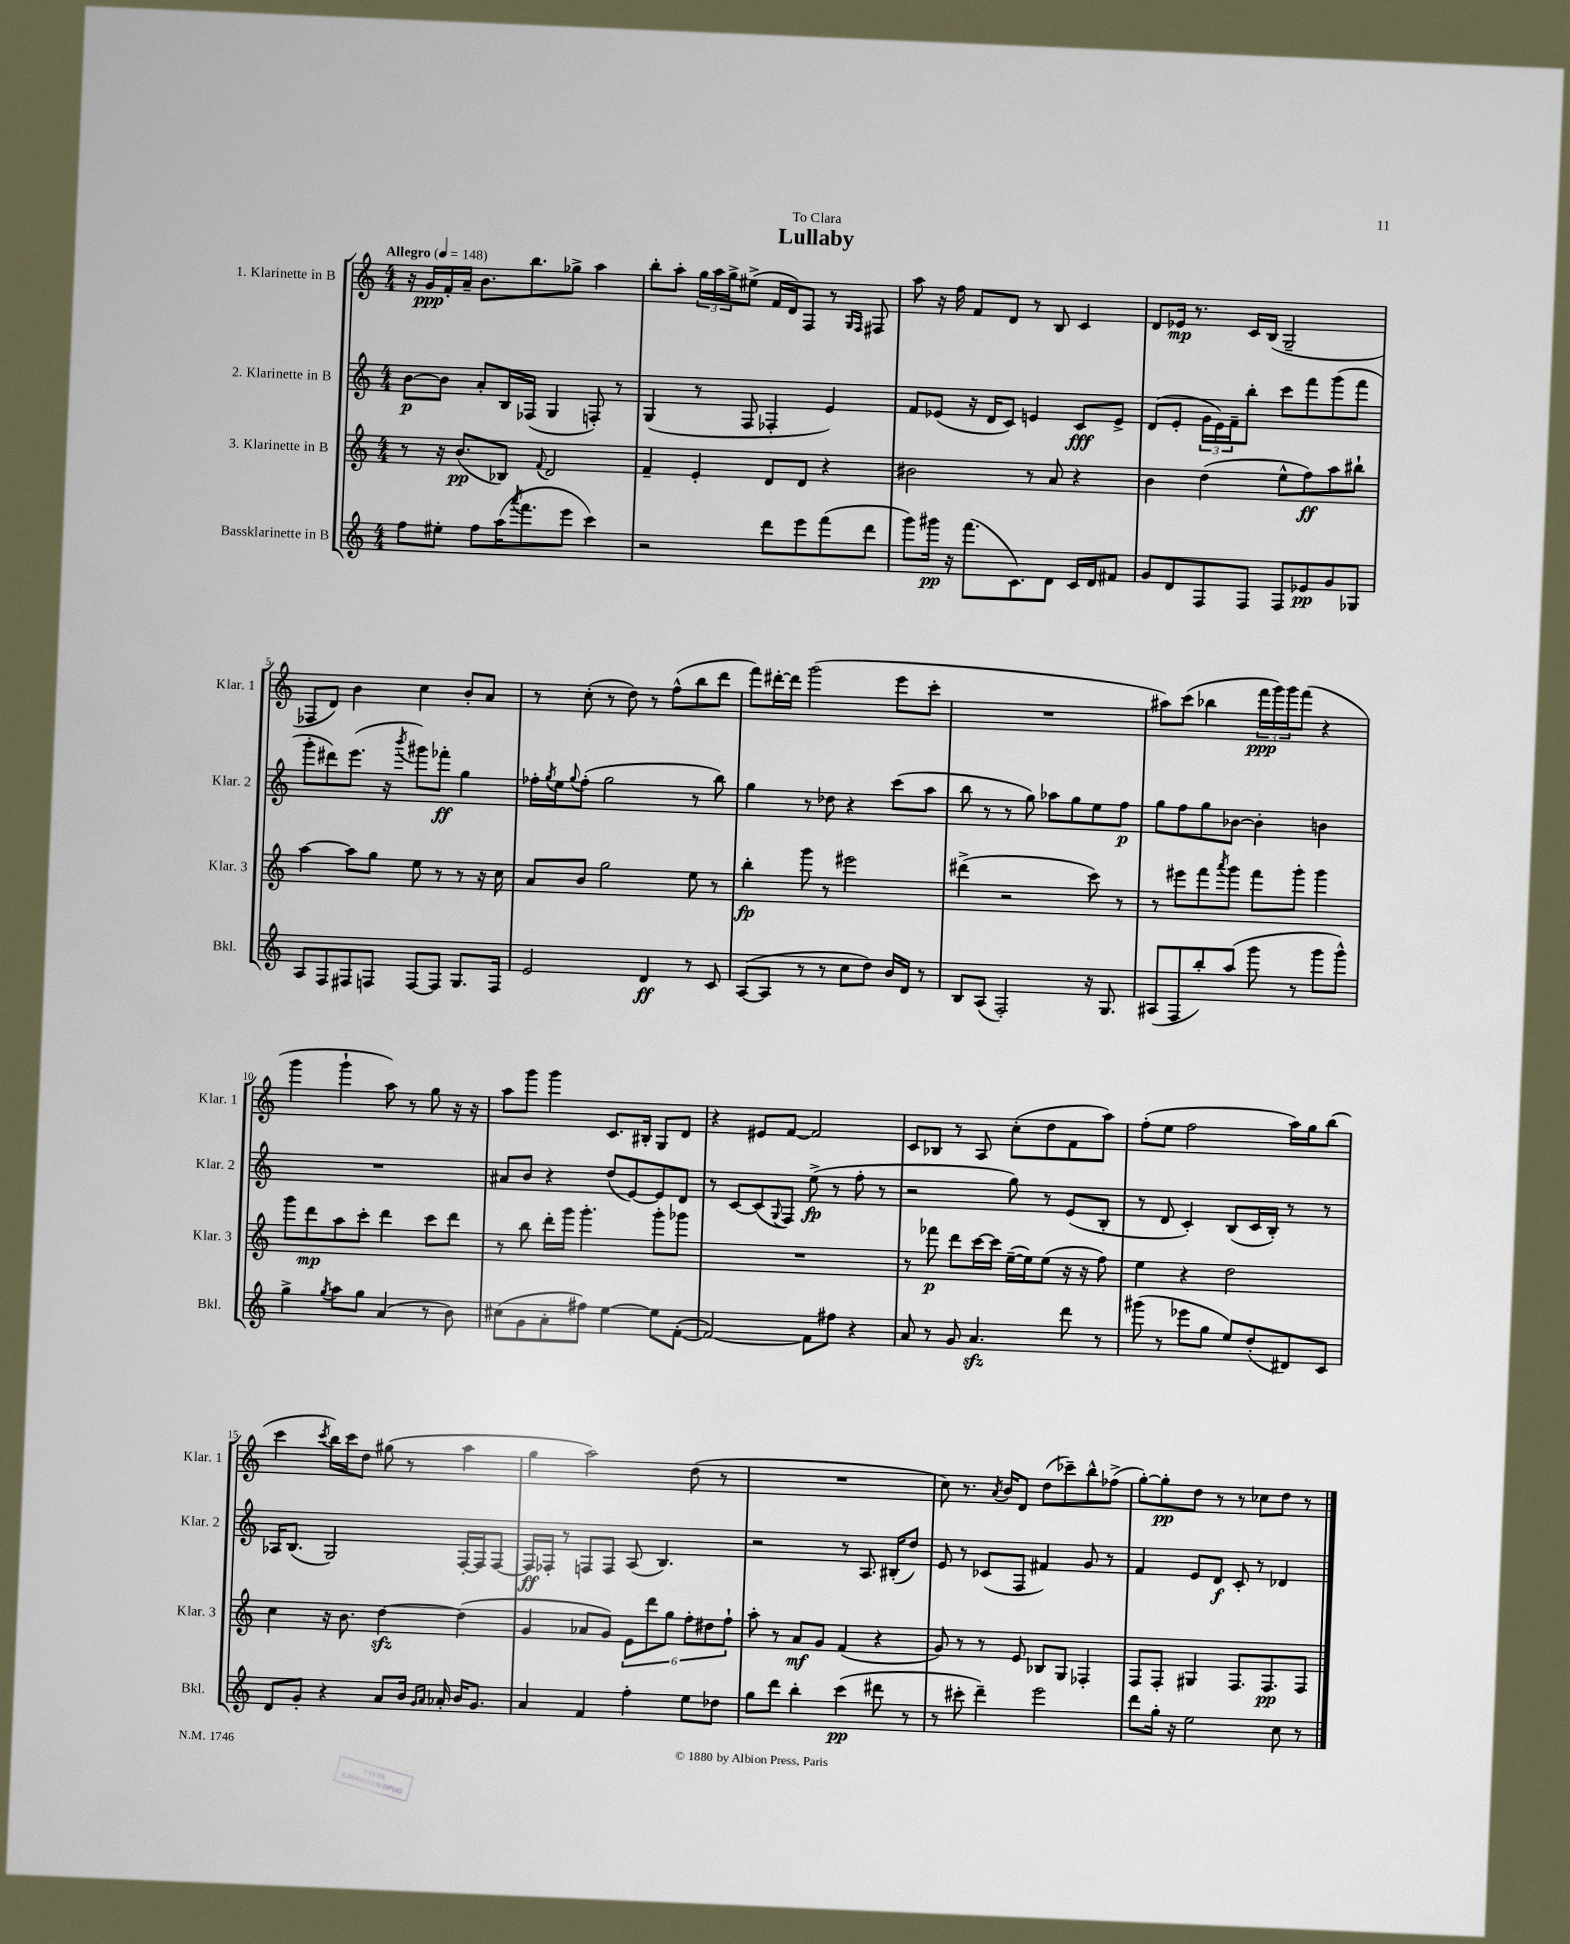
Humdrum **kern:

**kern	**dynam	**kern	**dynam	**kern	**dynam	**kern	**dynam
*part4	*part4	*part3	*part3	*part2	*part2	*part1	*part1
*staff4	*staff4	*staff3	*staff3	*staff2	*staff2	*staff1	*staff1
*I"Bassklarinette in B	*	*I"3. Klarinette in B	*	*I"2. Klarinette in B	*	*I"1. Klarinette in B	*
*I'Bkl.	*	*I'Klar. 3	*	*I'Klar. 2	*	*I'Klar. 1	*
*clefG2	*	*clefG2	*	*clefG2	*	*clefG2	*
*k[]	*	*k[]	*	*k[]	*	*k[]	*
*M4/4	*	*M4/4	*	*M4/4	*	*M4/4	*
*MM148	*	*MM148	*	*MM148	*	*MM148	*
=1	=1	=1	=1	=1	=1	=1	=1
!	!	!	!	!	!	!LO:TX:a:B:t=Allegro	!
8ff\L	.	8r	.	[8b\L	p	16r	.
.	.	.	.	.	.	16g/LL	ppp
8ee#X'\J	.	16r	.	8b\J]	.	16f'/	.
.	.	(8.b/L	pp	.	.	16a~/JJ	.
8ff\L	.	.	.	8a'/L	.	8.b\L	.
(16aa\K	.	8B-X/J)	.	16B/L	.	.	.
8qaaa/	.	.	.	.	.	.	.
8.fff\	.	.	.	(16F-X/JJ	.	8.bb\	.
.	.	8qqf/	.	.	.	.	.
.	.	2d/	.	4G/	.	.	.
8eee\J	.	.	.	.	.	8gg-X^\J	.
4ccc\)	.	.	.	8Fn'/)	.	4aa\	.
.	.	.	.	8r	.	.	.
=2	=2	=2	=2	=2	=2	=2	=2
2r	.	4f~/	.	(4G/	.	8bb'\L	.
.	.	.	.	.	.	8aa'\J	.
.	.	4e'/	.	8r	.	24gg\LL	.
.	.	.	.	.	.	24aa\	.
.	.	.	.	.	.	24gg^\J	.
.	.	.	.	8F/	.	(8ee#X^\J	.
8ddd\L	.	8d/L	.	4F-X'/	.	16f/LL	.
.	.	.	.	.	.	16d/J)	.
8eee\	.	8d/J	.	.	.	8F/J	.
(8fff\	.	4r	.	4e/)	.	8r	.
.	.	.	.	.	.	16qqG/LL	.
.	.	.	.	.	.	16qqF/JJ	.
8ddd\J	.	.	.	.	.	8F#X/	.
=3	=3	=3	=3	=3	=3	=3	=3
8ggg\L)	.	2b#X\	.	8f/L	.	8aa\	.
16ggg#X\Jk	pp	.	.	(8e-X/J	.	16r	.
16r	.	.	.	.	.	16ff\	.
(8.fff\L	.	.	.	16r	.	8f/L	.
.	.	.	.	16d/KL	.	.	.
.	.	.	.	8c/J)	.	8d/J	.
8.c\)	.	.	.	.	.	.	.
.	.	8r	.	4en/	.	8r	.
8d\J	.	8a/	.	.	.	8B/	.
16c/LL	.	4r	.	8c/L	fff	4c/	.
16d/J	.	.	.	.	.	.	.
8f#X/J	.	.	.	8e^/J	.	.	.
=4	=4	=4	=4	=4	=4	=4	=4
8g/L	.	4b\	.	(8d/L	.	8d/L	.
8d/	.	.	.	8e'/J	.	16e-X/Jk	mp
.	.	.	.	.	.	8.r	.
8F/	.	(4dd\	.	24g\LL	.	.	.
.	.	.	.	24e\)	.	.	.
.	.	.	.	24f~\J	.	.	.
8F/J	.	.	.	8bb'\J	.	16c/LL	.
.	.	.	.	.	.	(16B/JJ	.
8F/L	.	8ee^^\L	.	8ccc\L	.	2G~/	.
8e-X/	pp	8ff\)	ff	8fff\	.	.	.
8g/	.	8aa\	.	(8ggg\	.	.	.
8G-X/J	.	8bb#X`\J	.	8fff\J	.	.	.
!!LO:LB:g=z
=5	=5	=5	=5	=5	=5	=5	=5
8A/L	.	[4aa\	.	8ggg'\L	.	8F-X/L	.
8F/	.	.	.	8ddd#X\)	.	8d/J)	.
8F#X/	.	8aa\L]	.	(8.eee\J	.	4b\	.
8Fn/J	.	8gg\J	.	.	.	.	.
.	.	.	.	16r	.	.	.
.	.	.	.	8qbbb/	.	.	.
[8F/L	.	8ee\	.	8ggg#X\L)	.	4cc\	.
8F/J]	.	8r	.	8fff-X'\J	ff	.	.
8.G/L	.	8r	.	4gg\	.	8b'/L	.
.	.	16r	.	.	.	8a/J	.
16F/Jk	.	16cc\	.	.	.	.	.
=6	=6	=6	=6	=6	=6	=6	=6
2e/	.	8a/L	.	16ff-X'\LL	.	8r	.
.	.	.	.	8qgg/	.	.	.
.	.	.	.	16ee\J	.	.	.
.	.	.	.	8qqgg/	.	.	.
.	.	8b/J	.	(8ff-'\J	.	(8cc'\	.
.	.	2gg\	.	2gg\	.	8r	.
.	.	.	.	.	.	8dd\)	.
4d/	ff	.	.	.	.	8r	.
.	.	.	.	.	.	(8ff^^\L	.
8r	.	8ee\	.	8r	.	8bb\	.
8c/	.	8r	.	8bb\)	.	8ddd\J	.
=7	=7	=7	=7	=7	=7	=7	=7
([8A/L	.	4bb'\	fp	4gg\	.	8fff\L)	.
8A/J]	.	.	.	.	.	[16ddd#X'\L	.
.	.	.	.	.	.	16ddd#\JJ]	.
8r	.	8ggg\	.	8r	.	(2ggg\	.
8r	.	8r	.	8dd-X\	.	.	.
8cc\L	.	2eee#X\	.	4r	.	.	.
8dd\J)	.	.	.	.	.	.	.
16b/LL	.	.	.	(8ccc\L	.	8eee\L	.
16d/JJ	.	.	.	.	.	.	.
8r	.	.	.	8aa\J	.	8ccc'\J	.
=8	=8	=8	=8	=8	=8	=8	=8
8B/L	.	(4ddd#X^\	.	8bb\	.	1r	.
(8A/J	.	.	.	8r	.	.	.
2F'/)	.	2r	.	8r	.	.	.
.	.	.	.	8gg\)	.	.	.
.	.	.	.	8aa-X\L	.	.	.
.	.	.	.	8gg\	.	.	.
16r	.	8ccc\)	.	8ee\	.	.	.
8.G/	.	.	.	.	.	.	.
.	.	8r	.	8ff\J	p	.	.
=9	=9	=9	=9	=9	=9	=9	=9
(8A#X/L	.	8r	.	8gg\L	.	8aa#X\L)	.
8F/	.	8eee#X\L	.	8ff\	.	(8ccc\J	.
8bb'/)	.	8fff\	.	8gg\	.	4bb-X\	.
.	.	8qaaa/	.	.	.	.	.
(8aa/J	.	8ggg\J	.	[8b-X\J	.	.	.
8ggg\	.	8fff\L	.	4b-'\]	.	24fff\LL	ppp
.	.	.	.	.	.	24ggg\)	.
.	.	.	.	.	.	24ggg\J	.
8r	.	8ggg'\J	.	.	.	(8fff\J	.
8ggg\L	.	4ggg\	.	4bn\	.	4r	.
8ggg^^\J)	.	.	.	.	.	.	.
!!LO:LB:g=z
=10	=10	=10	=10	=10	=10	=10	=10
4gg^\	.	8ggg\L	.	1r	.	4ggg\	.
.	.	8ddd\	mp	.	.	.	.
8qgg/	.	.	.	.	.	.	.
8aa\L	.	8aa\	.	.	.	4ggg`\	.
8gg\J	.	8ccc'\J	.	.	.	.	.
(4a/	.	4ddd\	.	.	.	8aa\)	.
.	.	.	.	.	.	8r	.
8r	.	8ccc\L	.	.	.	8gg\	.
8b\)	.	8ddd\J	.	.	.	16r	.
.	.	.	.	.	.	16r	.
=11	=11	=11	=11	=11	=11	=11	=11
(8cc#X\L	.	8r	.	8a#X/L	.	8aa\L	.
8g\	.	8bb\	.	8b/J	.	8ggg\J	.
8a'\	.	16ddd'\LL	.	4r	.	4ggg\	.
.	.	16ggg\JJ	.	.	.	.	.
8ff#X\J)	.	4.ggg'\	.	.	.	.	.
[4ee\	.	.	.	(8dd/L	.	8.c/L	.
.	.	.	.	[8e/)	.	.	.
.	.	.	.	.	.	16B#X'/Jk	.
8ee\L]	.	8ggg'\L	.	8e/]	.	8G/L	.
([8f'\J	.	8ggg-X\J	.	8d/J	.	8d/J	.
=12	=12	=12	=12	=12	=12	=12	=12
2f/_)	.	1r	.	8r	.	4r	.
.	.	.	.	[8c/L	.	.	.
.	.	.	.	(8c/]	.	8e#X/L	.
.	.	.	.	8qqG/	.	.	.
.	.	.	.	8F/J)	.	[8f/J	.
8f\L]	.	.	.	(8ee^\	fp	2f/]	.
8ff#X\J	.	.	.	8r	.	.	.
4r	.	.	.	8ff'\	.	.	.
.	.	.	.	8r	.	.	.
=13	=13	=13	=13	=13	=13	=13	=13
8a/	.	8r	.	2r	.	8c/L	.
8r	.	8fff-X\	p	.	.	8B-X/J	.
8g/	.	8ddd\L	.	.	.	8r	.
4.azz/	.	[16ccc\L	.	.	.	8A/	.
.	.	16ccc\JJ]	.	.	.	.	.
.	.	([16ee~\LL	.	8gg\)	.	(8cc'\L	.
.	.	16ee\J])	.	.	.	.	.
.	.	(8ee\J	.	8r	.	8dd\	.
8ddd\	.	16r	.	(8e/L	.	8f\	.
.	.	16r	.	.	.	.	.
8r	.	8ff\)	.	8B'/J	.	8aa\J)	.
=14	=14	=14	=14	=14	=14	=14	=14
(8ggg#X\	.	4ee\	.	8r	.	(8ff'\L	.
8r	.	.	.	8d/	.	8ee\J	.
8eee-X\L	.	4r	.	4c'/)	.	2ff\	.
8gg\J	.	.	.	.	.	.	.
8ee/L)	.	2dd\	.	(8B/L	.	.	.
(8dd'/	.	.	.	16c/L	.	.	.
.	.	.	.	16B'/JJ)	.	.	.
8d#X/)	.	.	.	8r	.	16aa\LL)	.
.	.	.	.	.	.	16gg\J	.
8c/J	.	.	.	8r	.	(8bb\J	.
!!LO:LB:g=z
=15	=15	=15	=15	=15	=15	=15	=15
8d/L	.	4cc\	.	16A-X/KL	.	4ccc\	.
.	.	.	.	(8.B/J	.	.	.
8g'/J	.	.	.	.	.	.	.
.	.	.	.	.	.	8qccc/	.
4r	.	16r	.	2G/)	.	16bb\LL)	.
.	.	8.b\	.	.	.	16ccc\J	.
.	.	.	.	.	.	8dd\J	.
8a/L	.	[4ddzz\	.	.	.	(8gg#X\	.
16b/Jk	.	.	.	.	.	8r	.
16qqg/LL	.	.	.	.	.	.	.
16qqa/JJ	.	.	.	.	.	.	.
16a-X'/	.	.	.	.	.	.	.
16b/KL	.	(4dd\]	.	[16F'/LL	.	4aa\	.
8.g/J	.	.	.	16F/J]	.	.	.
.	.	.	.	[8F/J	.	.	.
=16	=16	=16	=16	=16	=16	=16	=16
4a/	.	4g/	.	16F/LL]	ff	4gg\	.
.	.	.	.	16F-X'/JJ	.	.	.
.	.	.	.	8r	.	.	.
4f/	.	8a-X/L	.	8Fn/L	.	2aa\)	.
.	.	8g/J)	.	8F/J	.	.	.
4ff'\	.	12e\L	.	(8A/	.	.	.
.	.	12ddd\	.	.	.	.	.
.	.	.	.	4.B/)	.	.	.
.	.	12gg\J	.	.	.	.	.
8ee\L	.	12ff'\L	.	.	.	(8dd\	.
.	.	12dd#X\	.	.	.	.	.
8dd-X\J	.	.	.	.	.	8r	.
.	.	12ff`\J	.	.	.	.	.
=17	=17	=17	=17	=17	=17	=17	=17
8gg\L	.	8aa'\	.	2r	.	1r	.
8ddd\J	.	8r	.	.	.	.	.
4bb'\	.	8a/L	mf	.	.	.	.
.	.	8g/J	.	.	.	.	.
(4ccc\	pp	(4f/	.	8r	.	.	.
.	.	.	.	8.A/	.	.	.
8ddd#X\	.	4r	.	.	.	.	.
.	.	.	.	(16B#X'/KL	.	.	.
8r	.	.	.	8dd/J)	.	.	.
=18	=18	=18	=18	=18	=18	=18	=18
8r	.	8g/)	.	8e/	.	8cc\)	.
8ccc#X'\	.	8r	.	8r	.	8.r	.
4ddd~\)	.	8r	.	(8c-X/L	.	.	.
.	.	.	.	.	.	8qa/	.
.	.	.	.	.	.	16b/KL	.
.	.	8e/	.	8F/J	.	8d/J	.
2eee\	.	8B-X/L	.	4f#X/)	.	(8dd\L	.
.	.	8G/J	.	.	.	8ccc-X~\)	.
.	.	4F-X'/	.	8g/	.	8bb^^\	.
.	.	.	.	8r	.	(8ff-X^\J	.
=19	=19	=19	=19	=19	=19	=19	=19
8ddd\L	.	8F/L	.	4f/	.	[8gg'\L)	.
16gg'\Jk	.	8F'/J	.	.	.	8gg'\]	pp
16r	.	.	.	.	.	.	.
2ee\	.	4G#X/	.	8e/L	.	8dd\J	.
.	.	.	.	8d/J	f	8r	.
.	.	8.F/L	.	8c'/	.	8r	.
.	.	.	.	8r	.	8cc-X\L	.
.	.	8.F/	pp	.	.	.	.
8cc\	.	.	.	4d-X/	.	8dd\J	.
8r	.	8F/J	.	.	.	8r	.
==	==	==	==	==	==	==	==
*-	*-	*-	*-	*-	*-	*-	*-
